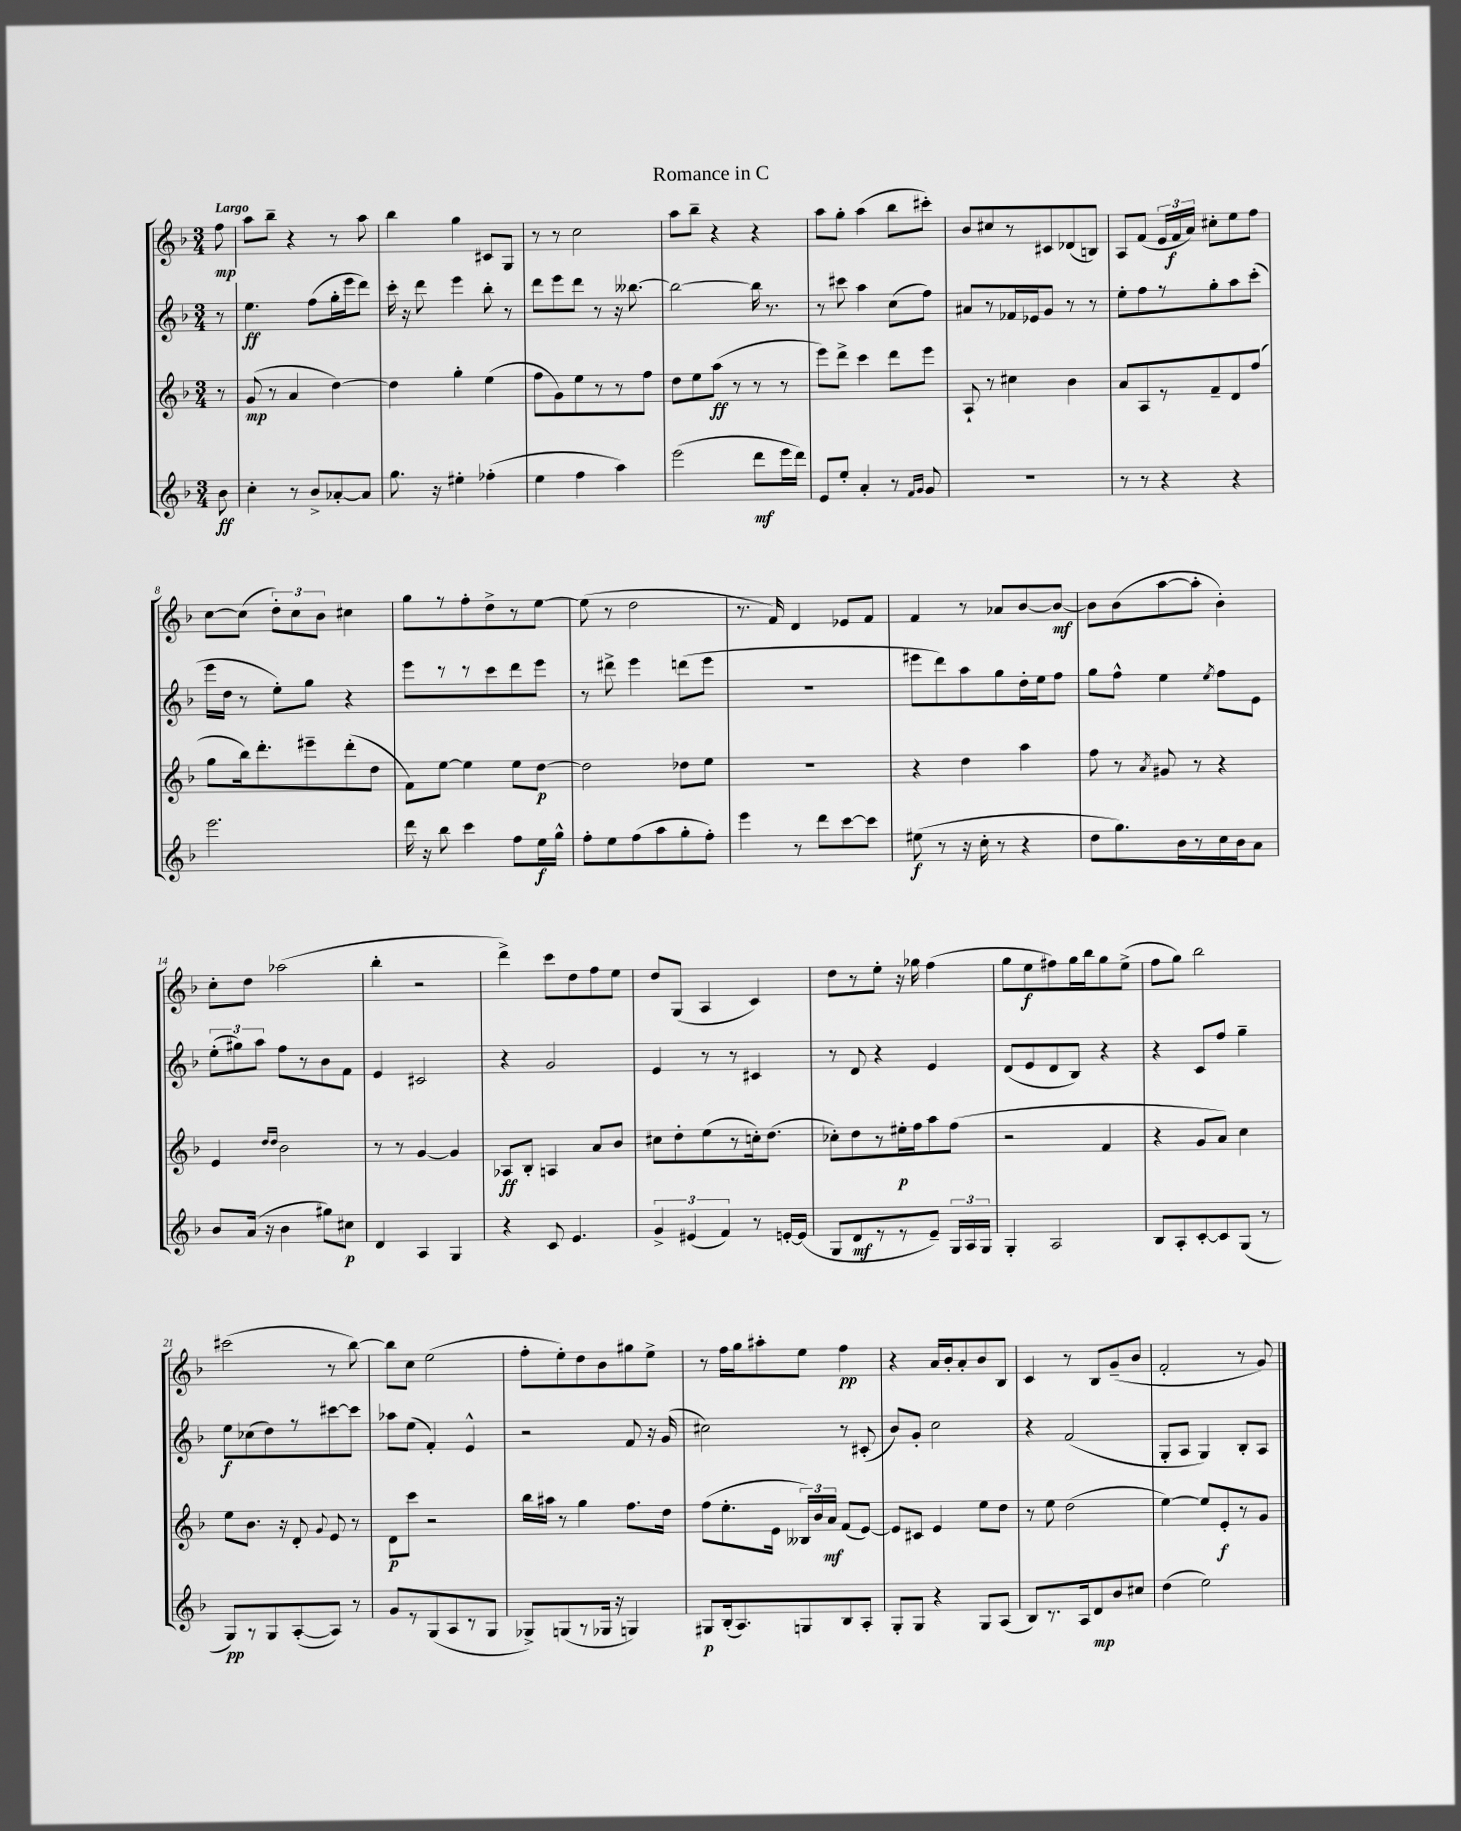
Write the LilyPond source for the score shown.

\header { title = "Romance in C" }
<<
\new StaffGroup <<
\new Staff = "s0" {
    \clef treble \key f \major \numericTimeSignature \time 3/4 \partial 8 \tempo "Largo"
    \autoBeamOff f''8\mp |
    a''8[ bes''8]-- r4 r8 a''8 |
    bes''4 g''4 cis'8[ g8] |
    r8 r8 c''2 |
    a''8[ bes''8]-- r4 r4 |
    a''8[ g''8]-. a''4( bes''8[ cis'''8]-.) |
    bes'8[ cis''8 r8 cis'8 des'8( b8]) |
    a8[ f'8]( \tuplet 3/2 { e'16[ f'16\f a'16]) } cis''8[-. e''8 f''8] |
    c''8[~ c''8]( \tuplet 3/2 { d''8[-.) c''8 bes'8] } cis''4 |
    g''8[ r8 f''8-. d''8-> r8 e''8]~ |
    e''8( r8 d''2 |
    r8. f'16) d'4 ees'8[ f'8] |
    f'4 r8 aes'8[ bes'8~ bes'8]~\mf |
    bes'8[ bes'8( a''8~ a''8]-. bes'4-.) |
    c''8[-. d''8] aes''2( |
    bes''4-. r2 |
    d'''4->) c'''8[ d''8 f''8 e''8] |
    d''8[ g8]( a4 c'4) |
    d''8[ r8 e''8]-. r16 ges''16 f''4( |
    g''8[ e''8\f fis''8) g''16 bes''16 g''8 e''8]->( |
    f''8[ g''8]) bes''2 |
    cis'''2( r8 bes''8~) |
    bes''8[ c''8] e''2( |
    f''8[-. e''8-.) d''8 bes'8 gis''8 e''8]-> |
    r8 f''16[ g''16 ais''8-. e''8] f''4\pp |
    r4 a'16[ bes'16-. a'8-. bes'8 bes8] |
    c'4 r8 bes8[ g'8--( bes'8] |
    f'2-. r8 g'8) \bar "|." |
}
\new Staff = "s1" {
    \clef treble \key f \major \numericTimeSignature \time 3/4 \partial 8
    \autoBeamOff r8 |
    e''4.\ff f''8[( g''16-. e'''16 d'''8]) |
    c'''16-. r16 d'''8 e'''4 bes''8-. r8 |
    d'''8[ e'''8 d'''8] r8 r16 beses''8.~ |
    beses''2~ beses''16 r8. |
    r8 cis'''8 a''4 c''8[( f''8]) |
    ais'8[ r8 fes'16 ees'16 g'8] r8 r8 |
    e''8[-. f''8 r8 g''8-. a''8 c'''8]-.( |
    e'''16[ d''16] r8 e''8[-.) g''8] r4 |
    e'''8[ r8 r8 c'''8 d'''8 e'''8] |
    r8 dis'''8-> e'''4 d'''8[( e'''8] |
    R2. |
    eis'''8[ d'''8) a''8 g''8 d''16-. e''16 f''8] |
    g''8[ f''8]-^ e''4 \acciaccatura { e''8 } f''8[ e'8] |
    \tuplet 3/2 { e''8[-.( gis''8) a''8] } f''8[ r8 bes'8 f'8] |
    e'4 cis'2 |
    r4 g'2 |
    e'4 r8 r8 cis'4 |
    r8 d'8 r4 e'4 |
    d'8[( e'8 d'8 bes8]) r4 |
    r4 c'8[ f''8] g''4-- |
    e''8[\f ces''8( d''8) r8 cis'''8~ cis'''8] |
    aes''8[ e''8]( f'4-.) e'4-^ |
    r2 f'8 r16 g'16( |
    cis''2) r8 cis'8-.( |
    bes'8[) g'8]-. c''2 |
    r4 f'2( |
    g8[-. a8] g4) bes8[-. a8] \bar "|." |
}
\new Staff = "s2" {
    \clef treble \key f \major \numericTimeSignature \time 3/4 \partial 8
    \autoBeamOff r8 |
    g'8\mp( r8 a'4 d''4~) |
    d''4 g''4-. e''4( |
    f''8[ g'8) e''8 r8 r8 f''8] |
    d''8[ e''8 a''8]\ff( r8 r8 r8 |
    e'''8[) d'''8]-> c'''4 d'''8[ e'''8] |
    a8-! r8 cis''4 bes'4 |
    a'8[ a8 r8 f'8-- d'8 f''8]( |
    g''8[ bes''16) d'''8.-. eis'''8-- d'''8-.( d''8] |
    f'8[) e''8]~ e''4 e''8[ d''8]~\p |
    d''2 des''8[ e''8] |
    R2. |
    r4 d''4 a''4 |
    f''8 r8 \acciaccatura { a'8 } gis'8 r8 r4 |
    e'4 \grace { d''16[ d''16] } bes'2 |
    r8 r8 g'4~ g'4 |
    aes8[\ff bes8]-. a4 a'8[ bes'8] |
    cis''8[ d''8-. e''8( r8 c''16-.) d''8.]( |
    ces''8[-.) d''8 r8 eis''16-.\p f''16 a''8 f''8]( |
    r2 f'4 |
    r4 g'8[ a'8]) c''4 |
    e''8[ bes'8.] r16 d'8-. \appoggiatura { g'8 } e'8 r8 |
    d'8[\p c'''8] r2 |
    bes''16[ ais''16] r8 g''4 f''8.[ d''16] |
    f''8[( e''8.-. e'16] \tuplet 3/2 { beses16[) bes'16 a'16]\mf } f'8[( e'8]~) |
    e'8[ cis'8] e'4 e''8[ d''8] |
    r8 e''8 d''2( |
    e''4~) e''8[ e'8-.\f r8 g'8] \bar "|." |
}
\new Staff = "s3" {
    \clef treble \key f \major \numericTimeSignature \time 3/4 \partial 8
    \autoBeamOff bes'8\ff |
    c''4-. r8 bes'8[-> aes'8~-. aes'8] |
    g''8. r16 eis''4-. fes''4-.( |
    e''4 f''4 a''4) |
    e'''2( d'''8[\mf e'''16 d'''16]) |
    e'8[ e''8]-. a'4-. r8 \grace { f'16[ g'16] } g'8 |
    R2. |
    r8 r8 r4 r4 |
    e'''2. |
    d'''16 r16 bes''8 c'''4 f''8[ e''16\f g''16]-^ |
    f''8[-. e''8 f''8( a''8 g''8-. f''8]-.) |
    e'''4 r8 d'''8[ c'''8~ c'''8] |
    eis''8\f( r8 r16 c''16-. r8 r4 |
    d''8[ g''8.) bes'16 r8 c''16 bes'16 a'8] |
    bes'8[ a'16]( r16 bes'4 gis''8[) cis''8]\p |
    d'4 a4 g4 |
    r4 c'8 e'4. |
    \tuplet 3/2 { g'4-> eis'4( f'4) } r8 e'16[~-. e'16]( |
    g8[ d'8\mf r8 r8 e'8]--) \tuplet 3/2 { g16[ a16 g16] } |
    g4-. a2 |
    bes8[ a8-. c'8~-. c'8 g8]( r8 |
    g8[\pp) r8 g8 a8~-.( a8]) r8 |
    g'8[ r8 g8( a8 r8 g8] |
    ges8[->) g8( r8 ges16] r16 g4) |
    gis8[\p bes16-.( a8.) g8 bes8 a8]-. |
    g8[-. g8] r4 g8[ a8]( |
    bes8[) r8. a16 d'8\mp bes'8 cis''8] |
    d''4( e''2) \bar "|." |
}
>>
>>
